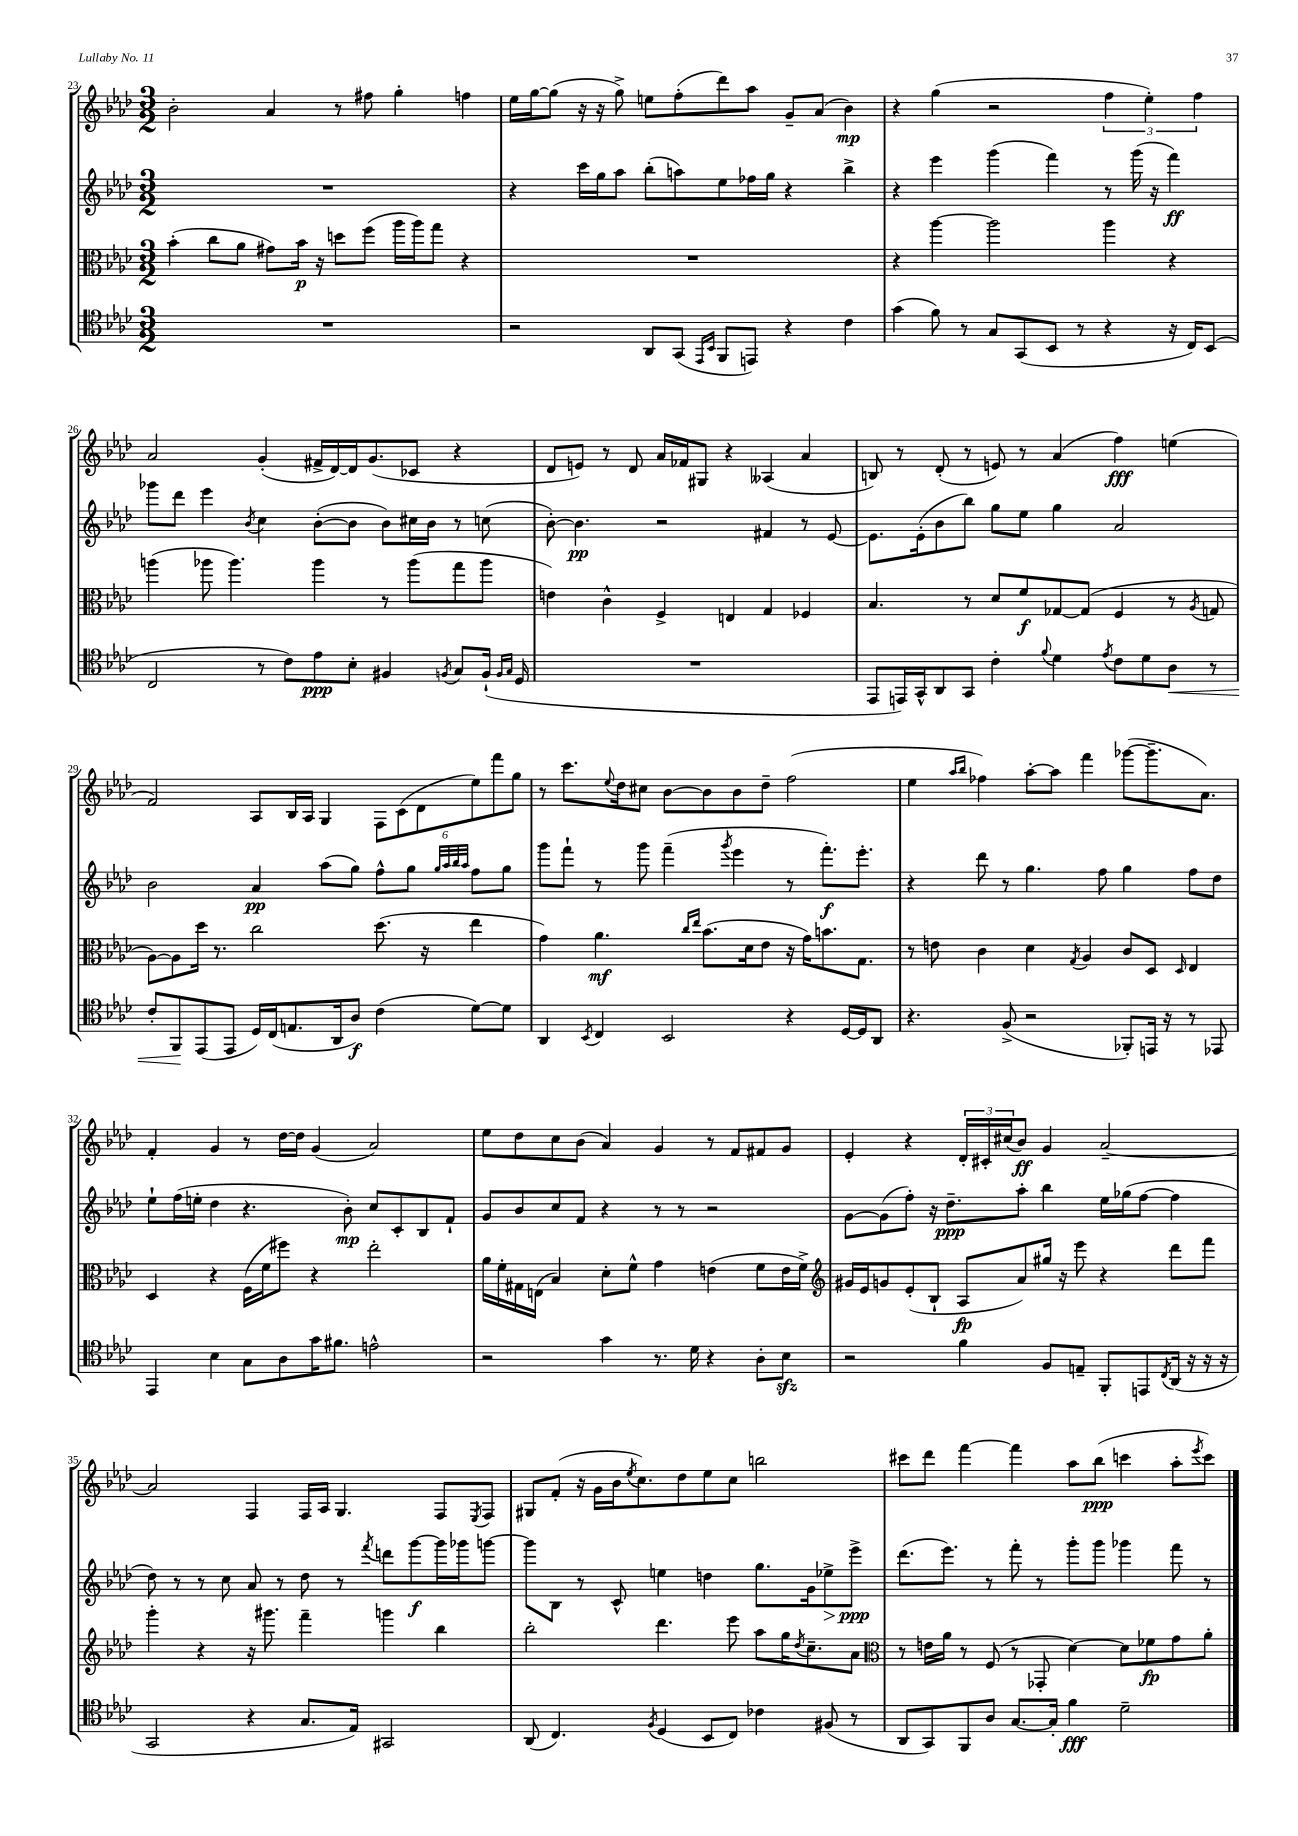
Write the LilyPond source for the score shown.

<<
\new StaffGroup <<
\new Staff = "s0" {
    \clef treble \key aes \major \numericTimeSignature \time 3/2
    bes'2-. aes'4 r8 fis''8 g''4-. f''4 |
    ees''16 g''16~ g''8( r16 r16 g''8->) e''8 f''8-.( des'''8) aes''8 g'8-- aes'8( bes'4\mp) |
    r4 g''4( r2 \tuplet 3/2 { f''4 ees''4-.) f''4 } |
    aes'2 g'4-.( fis'16-> des'16~) des'16 g'8.( ces'8 r4 |
    des'8 e'8) r8 des'8 aes'16 fes'16 gis8 r4 aeses4( aes'4 |
    b8) r8 des'8-.( r8 e'8) r8 aes'4( f''4\fff) e''4( |
    f'2) aes8 bes16 aes16 g4 \tuplet 6/4 { f8 c'8( des'8 ees''8) f'''8 g''8 } |
    r8 c'''8. \appoggiatura { ees''8 } des''16 cis''8 bes'8~ bes'8 bes'8 des''8-- f''2( |
    ees''4 \grace { aes''16 bes''16 } fes''4) aes''8~-. aes''8 f'''4 ges'''8~( ges'''8.-- aes'8.) |
    f'4-. g'4 r8 des''16~ des''16 g'4( aes'2) |
    ees''8 des''8 c''8 bes'8( aes'4) g'4 r8 f'8 fis'8 g'8 |
    ees'4-. r4 \tuplet 3/2 { des'16-. cis'16-. cis''16( } bes'8\ff) g'4 aes'2~-- |
    aes'2 f4 f16 aes16 g4. f8 \acciaccatura { ees8 } f8 |
    gis8 f'8-.( r16 g'16 bes'16 \acciaccatura { ees''8 } c''8.) des''8 ees''8 c''8 b''2 |
    cis'''8 des'''8 f'''4~ f'''4 aes''8 bes''8\ppp( c'''4 aes''8-. \acciaccatura { ees'''8 } c'''8) \bar "|." |
}
\new Staff = "s1" {
    \clef treble \key aes \major \numericTimeSignature \time 3/2
    R1. |
    r4 c'''16 g''16 aes''8 bes''8-.( a''8) ees''8 fes''16 g''16 r4 bes''4-> |
    r4 ees'''4 g'''4( f'''4) r8 g'''16( r16 f'''4\ff) |
    ges'''8 des'''8 ees'''4 \acciaccatura { bes'8 } c''4 bes'8~-.( bes'8 bes'8) cis''16 bes'16 r8 c''8( |
    bes'8~-.) bes'4.\pp r2 fis'4 r8 ees'8~ |
    ees'8. ees'16-.( bes'8 bes''8) g''8 ees''8 g''4 aes'2 |
    bes'2 aes'4\pp aes''8( g''8) f''8-^ g''8 \grace { g''32 aes''32 bes''32 aes''32 } f''8 g''8 |
    g'''8 f'''8-! r8 g'''8 f'''4--( \acciaccatura { g'''8 } ees'''4 r8 f'''8.-.\f) ees'''8.-. |
    r4 des'''8 r8 g''4. f''8 g''4 f''8 des''8 |
    ees''8-! f''16( e''16-. des''4 r4. bes'8-.\mp) c''8 c'8-. bes8 f'8-! |
    g'8 bes'8 c''8 f'8 r4 r8 r8 r2 |
    g'8~ g'8( f''8-.) r16 des''8.--\ppp aes''8-. bes''4 ees''16 ges''16( f''8~ f''4 |
    des''8) r8 r8 c''8 aes'8 r8 des''8 r8 \acciaccatura { f'''8 } d'''8 g'''8~\f g'''16 ges'''16 g'''8~ |
    g'''8 bes8 r8 c'8-^ e''4 d''4 g''8. g'16 ees''8->\> ees'''8->\ppp\! |
    des'''8.( ees'''8.) r8 f'''8-. r8 g'''8-. g'''8 ges'''4 f'''8 r8 \bar "|." |
}
\new Staff = "s2" {
    \clef alto \key aes \major \numericTimeSignature \time 3/2
    bes'4-.( c''8 aes'8 gis'8) bes'16\p r16 d''8 f''8( aes''16 aes''16) g''8 r4 |
    R1. |
    r4 aes''4~ aes''2 aes''4 r4 |
    a''4( aes''8 aes''4.) aes''4 r8 aes''8( g''8 aes''8 |
    e'4) c'4-^ f4-> e4 g4 fes4 |
    bes4. r8 des'8 f'8\f ges8~ ges8( f4 r8 \acciaccatura { aes8 } g8 |
    aes8~) aes8 des''16 r8. c''2 des''8.( r16 ees''4 |
    g'4) aes'4.\mf \grace { c''16 ees''16 } bes'8.( des'16 ees'8 r16 g'16) b'8. g8. |
    r8 e'8 c'4 des'4 \acciaccatura { g8 } aes4 c'8 des8 \grace { des16 } ees4 |
    des4 r4 f16( f'16 fis''8) r4 ees''2-. |
    aes'16 f'16-. gis16 e16( bes4) des'8-. f'8-^ g'4 e'4( f'8 e'16 f'16->) |
    \clef treble gis'16 ees'16 g'8 ees'8-.( bes8-! aes8\fp aes'8) gis''16 r16 ees'''8 r4 des'''8 f'''8 |
    g'''4-. r4 r16 gis'''8. f'''4-- g'''4 bes''4 |
    bes''2-. des'''4. ees'''8 aes''8 g''16 \acciaccatura { des''8 } c''8.-- aes'8 |
    \clef alto r8 e'16 aes'16 r8 f8( r8 ges,8-. des'4~) des'8 fes'8\fp g'8 aes'8-. \bar "|." |
}
\new Staff = "s3" {
    \clef tenor \key aes \major \numericTimeSignature \time 3/2
    R1. |
    r2 aes,8 g,8( \grace { ees,16 bes,16 } f,8 e,8) r4 c'4 |
    g'4( f'8) r8 g8 g,8( bes,8 r8 r4 r16 c16) bes,8( |
    c2 r8 c'8) ees'8\ppp bes8-. fis4 \acciaccatura { f8 } g8 f16-!( \grace { f16 g16 } des16 |
    R1. |
    ees,8 e,16) g,16-^ aes,8 g,8 c'4-. \appoggiatura { f'8 } des'4 \acciaccatura { ees'8 } c'8 des'8 aes8\< r8 |
    c'8-. f,8\! ees,8( ees,8 des16) c16( e8. aes,16 aes8\f) c'4( des'8~) des'8 |
    aes,4 \acciaccatura { bes,8 } c4 bes,2 r4 des16~ des16 aes,8 |
    r4. f8->( r2 fes,8-.) e,16 r16 r8 ees,8 |
    ees,4 bes4 g8 aes8 g'16 fis'8. e'2-^ |
    r2 g'4 r8. des'16 r4 aes8-. bes8\sfz |
    r2 f'4 f8 e8-- f,8-. e,8 \acciaccatura { c8 } aes,16( r16 r16 r16 |
    g,2 r4 g8. ees16) gis,2 |
    aes,8( c4.) \acciaccatura { f8 } des4( bes,8 c8) ces'4 fis8( r8 |
    aes,8 g,8) f,8 aes8 g8.~ g16-. f'4\fff des'2-- \bar "|." |
}
>>
>>
\layout { \context { \Score currentBarNumber = #23 } }
